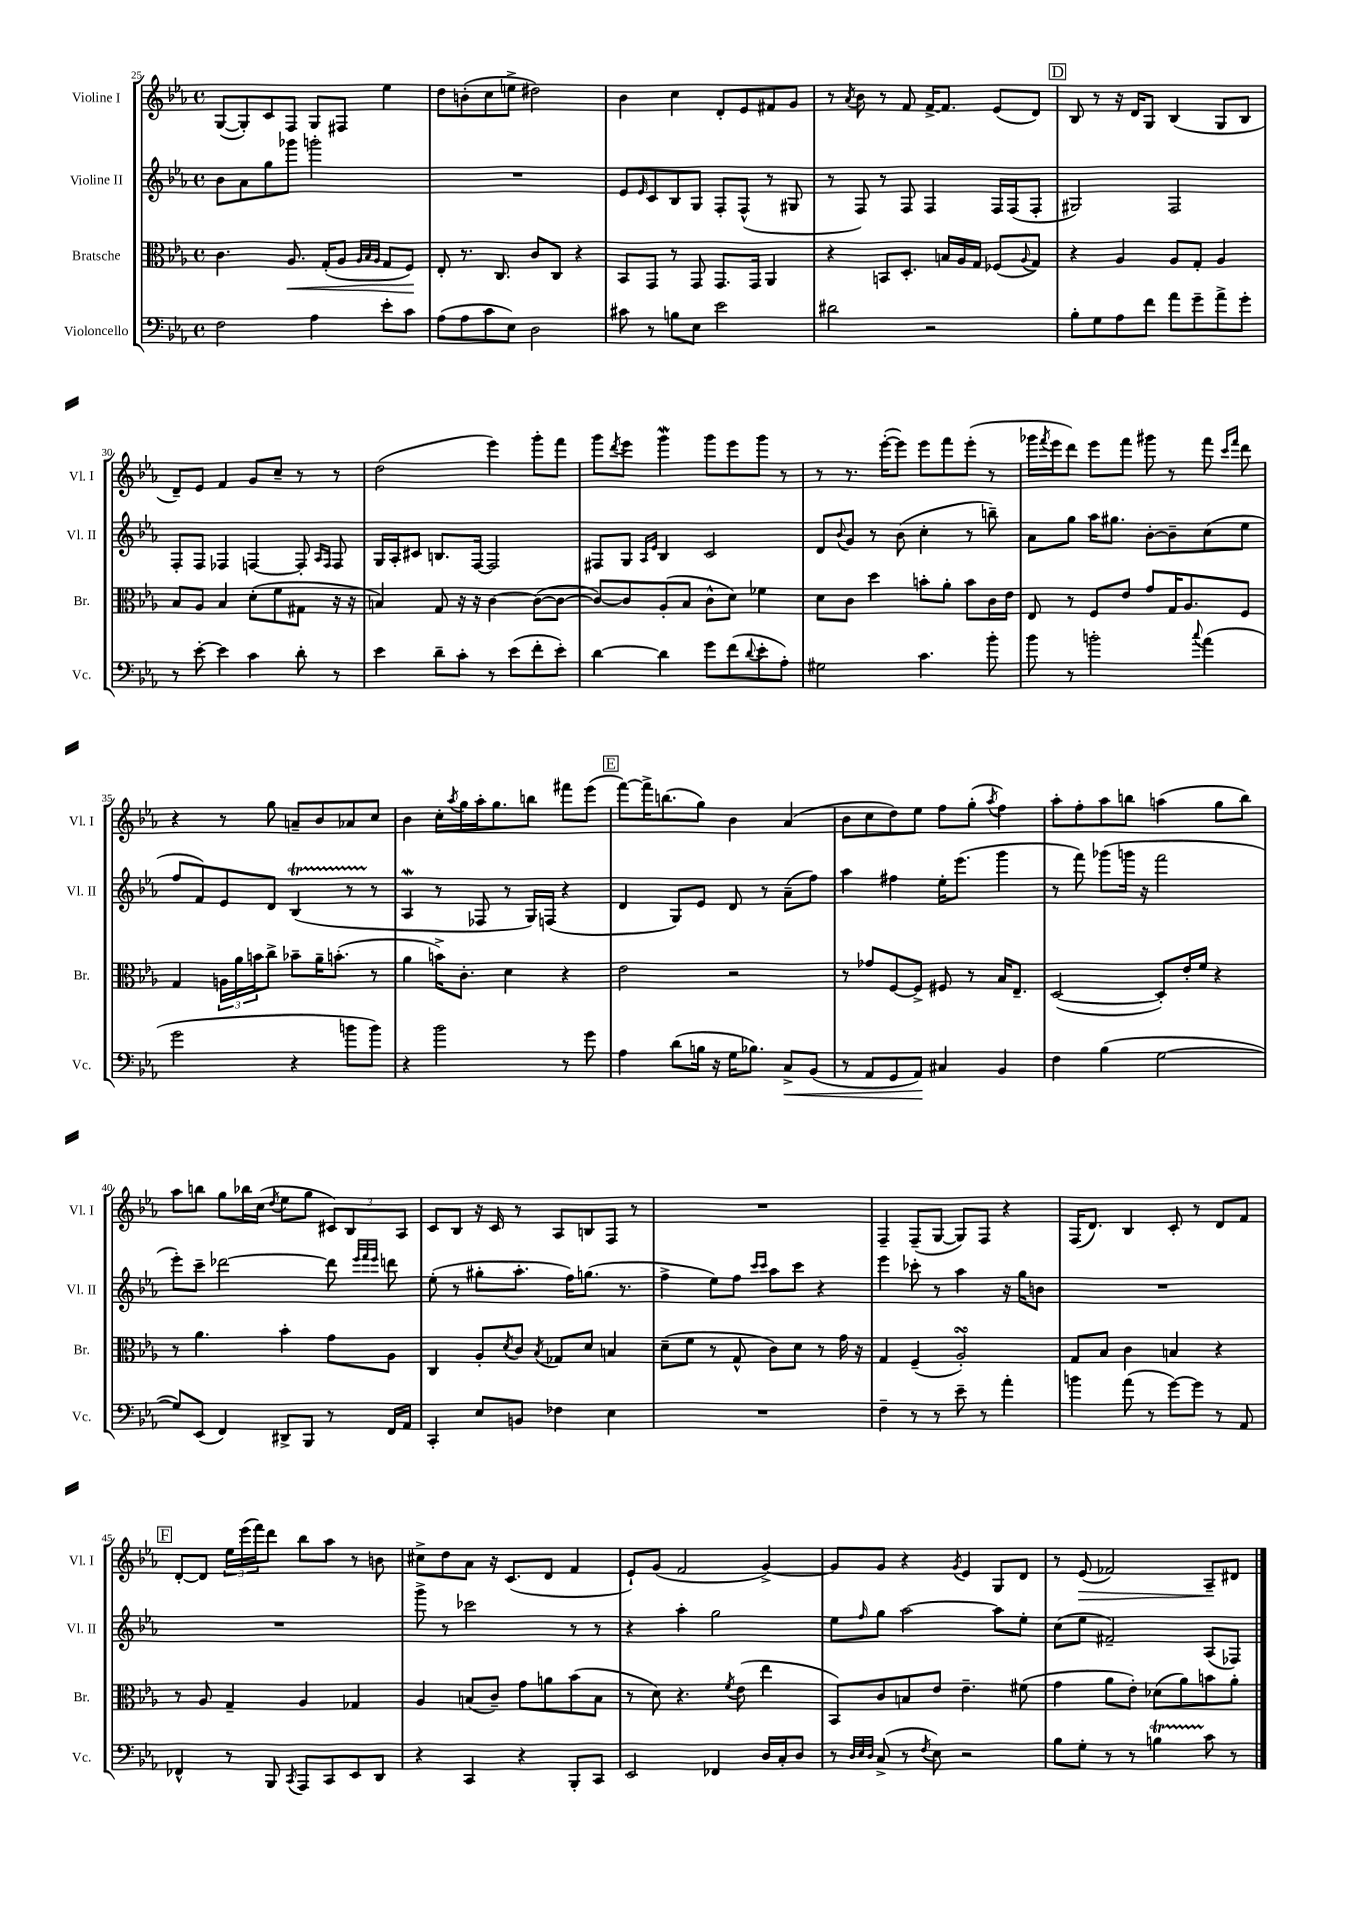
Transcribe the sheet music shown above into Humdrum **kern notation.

**kern	**dynam	**kern	**dynam	**kern	**kern	**dynam
*part4	*part4	*part3	*part3	*part2	*part1	*part1
*staff4	*staff4	*staff3	*staff3	*staff2	*staff1	*staff1
*I"Violoncello	*	*I"Bratsche	*	*I"Violine II	*I"Violine I	*
*I'Vc.	*	*I'Br.	*	*I'Vl. II	*I'Vl. I	*
*clefF4	*	*clefC3	*	*clefG2	*clefG2	*
*k[b-e-a-]	*	*k[b-e-a-]	*	*k[b-e-a-]	*k[b-e-a-]	*
*M4/4	*	*M4/4	*	*M4/4	*M4/4	*
*met(c)	*	*met(c)	*	*met(c)	*met(c)	*
=25	=25	=25	=25	=25	=25	=25
2F\	.	4.c\	.	8b-\L	([8G/L	.
.	.	.	.	8a-\	8G'/])	.
.	.	.	.	8gg\	8c/	.
!	!	!	!LO:HP:b	!	!	!
.	.	8.A-/	<	8ggg-X\J	8F/J	.
4A-\	.	.	.	2gggn'\	8G/L	.
.	.	(16G'/KL	.	.	.	.
.	.	8A-/J	.	.	8F#X/J	.
.	.	32qqA-/LLL	.	.	.	.
.	.	32qqB-/	.	.	.	.
.	.	32qqA-/JJJ	.	.	.	.
8e-'\L	.	8G/L	.	.	4ee-\	.
8c\J	.	8F/J)	.	.	.	.
.	.	.	[	.	.	.
=26	=26	=26	=26	=26	=26	=26
(8A-\L	.	8E-'/	.	1r	8dd\L	.
8A-\	.	8.r	.	.	(8bn'\	.
8c\	.	.	.	.	8cc\	.
.	.	8.C/	.	.	.	.
8E-\J)	.	.	.	.	8een^\J	.
2D\	.	8c/L	.	.	2dd#X\)	.
.	.	8C/J	.	.	.	.
.	.	4r	.	.	.	.
=27	=27	=27	=27	=27	=27	=27
8c#X\	.	8BB-/L	.	8e-/L	4b-\	.
.	.	.	.	16qqe-/	.	.
8r	.	8GG/J	.	8c/	.	.
8Bn\L	.	8r	.	8B-/	4cc\	.
8E-\J	.	8GG/	.	8G/J	.	.
2e-\	.	8.GG/L	.	8F'/L	8d'/L	.
.	.	.	.	(8F^^/J	8e-/	.
.	.	16GG/Jk	.	.	.	.
.	.	4AA-/	.	8r	8f#X/	.
.	.	.	.	8G#X/	8g/J	.
=28	=28	=28	=28	=28	=28	=28
2d#X\	.	4r	.	8r	8r	.
.	.	.	.	.	8qa-/	.
.	.	.	.	8F/)	8b-\	.
.	.	8BBn/L	.	8r	8r	.
.	.	8.D'/J	.	8F/	8f/	.
2r	.	.	.	4F/	[16f^/KL	.
.	.	16Bn/LL	.	.	8.f/J]	.
.	.	16A-/	.	.	.	.
.	.	16G/JJ	.	.	.	.
.	.	(8F-X/L	.	16F/LL	(8e-/L	.
.	.	.	.	(16F/J	.	.
.	.	8qqA-/	.	.	.	.
.	.	8G/J)	.	8F'/J	8d/J)	.
!!LO:REH:place=s1:t=D
=29	=29	=29	=29	=29	=29	=29
8B-'\L	.	4r	.	2G#X/)	8B-/	.
8G\	.	.	.	.	8r	.
8A-\	.	4A-/	.	.	16r	.
.	.	.	.	.	16d/KL	.
8f\J	.	.	.	.	8G/J	.
8a-\L	.	8A-/L	.	2F/	(4B-/	.
8g~\	.	8G'/J	.	.	.	.
8a-^\	.	4A-/	.	.	8G/L	.
8g'\J	.	.	.	.	8B-/J	.
!!LO:LB:g=z
=30	=30	=30	=30	=30	=30	=30
8r	.	8B-/L	.	8F'/L	8d~/L)	.
[8e-'\	.	8A-/J	.	8F/J	8e-/J	.
4e-\]	.	4B-/	.	4F-X/	4f/	.
4c\	.	(8d'\L	.	[4Fn/	8g/L	.
.	.	8f\	.	.	8cc~/J	.
8d'\	.	8G#X\J	.	8F'/]	8r	.
.	.	.	.	16qqA-/LL	.	.
.	.	.	.	16qqF/JJ	.	.
8r	.	16r	.	8F/	8r	.
.	.	16r	.	.	.	.
=31	=31	=31	=31	=31	=31	=31
4e-\	.	4Bn/)	.	16G/LL	(2dd\	.
.	.	.	.	16A-'/J	.	.
.	.	.	.	8c#X/J	.	.
8d~\L	.	8G/	.	8.Bn/L	.	.
8c'\J	.	16r	.	.	.	.
.	.	16r	.	[16F/Jk	.	.
8r	.	[4c\	.	2F/]	4eee-\)	.
(8e-\L	.	.	.	.	.	.
8f'\	.	(8c\L_	.	.	8ggg'\L	.
8e-'\J)	.	8c\J_	.	.	8fff\J	.
=32	=32	=32	=32	=32	=32	=32
[4d\	.	8c/L_)	.	8F#X/L	8ggg\L	.
.	.	.	.	.	8qddd/	.
.	.	8c/]	.	8G/J	8eee-\J	.
.	.	.	.	16qqA-/LL	.	.
.	.	.	.	16qqe-/JJ	.	.
4d\]	.	(8A-'/	.	4B-/	4gggW\	.
.	.	8B-/J	.	.	.	.
8g\L	.	8c^^\L	.	2c/	8ggg\L	.
(8f\	.	8d\J)	.	.	8eee-\	.
8qqd/	.	.	.	.	.	.
8e-'\	.	4f-X\	.	.	8ggg\J	.
8A-'\J)	.	.	.	.	8r	.
=33	=33	=33	=33	=33	=33	=33
2G#X\	.	8d\L	.	8d/L	8r	.
.	.	.	.	8qqb-/	.	.
.	.	8c\J	.	8g/J	8.r	.
.	.	4dd\	.	8r	.	.
.	.	.	.	.	([16eee-'\KL	.
.	.	.	.	(8b-\	8eee-\J])	.
4.c\	.	8bn'\L	.	4cc'\	8eee-\L	.
.	.	8a-'\J	.	.	8fff\	.
.	.	8b\L	.	8r	(8eee-'\J	.
8b-'\	.	16c\L	.	8bbn~\)	8r	.
.	.	16e-\JJ	.	.	.	.
=34	=34	=34	=34	=34	=34	=34
8b-\	.	8E-/	.	8a-\L	16ggg-X\LL	.
.	.	.	.	.	8qfff/	.
.	.	.	.	.	16eee-\J	.
8r	.	8r	.	8gg\J	8ddd\J)	.
2bn'\	.	8F/L	.	16aa-\KL	8eee-\L	.
.	.	.	.	8.gg#X\J	.	.
.	.	8e-/J	.	.	8fff\J	.
.	.	8g/L	.	[8b-'\L	8ggg#X\	.
.	.	16G/K	.	8b-~\]	8r	.
.	.	8.A-/	.	.	.	.
8qqcc/	.	.	.	.	.	.
(4a-\	.	.	.	(8cc\	8fff\	.
.	.	.	.	.	16qqccc/LL	.
.	.	.	.	.	16qqfff/JJ	.
.	.	8F/J	.	8ee-\J	8ddd\	.
!!LO:LB:g=z
=35	=35	=35	=35	=35	=35	=35
2g\	.	4G/	.	8ff/L	4r	.
.	.	.	.	8f/)	.	.
.	.	24An\LL	.	8e-/	8r	.
.	.	24a-\	.	.	.	.
.	.	24bn\J	.	.	.	.
.	.	8cc^\J	.	8d/J	8gg\	.
4r	.	8b-X~\L	.	(4B-T/	8an~/L	.
.	.	16a-~\K	.	.	8b-/	.
.	.	(8.bn'\J	.	.	.	.
8bn\L	.	.	.	8r	8a-X/	.
8b\J)	.	8r	.	8r	8cc/J	.
=36	=36	=36	=36	=36	=36	=36
4r	.	4a-\	.	4A-w/	4b-\	.
2b-\	.	16bn^\KL)	.	8r	16cc'\LL	.
.	.	.	.	.	8qaa-/	.
.	.	8.c'\J	.	.	16gg\	.
.	.	.	.	8F-X/	16aa-'\J	.
.	.	.	.	.	8.gg\	.
.	.	4d\	.	8r	.	.
.	.	.	.	16G/LL)	8bbn\J	.
.	.	.	.	(16Fn/JJ	.	.
8r	.	4r	.	4r	8fff#X\L	.
8g\	.	.	.	.	(8eee-\J	.
!!LO:REH:place=s1:t=E
=37	=37	=37	=37	=37	=37	=37
4A-\	.	2e-\	.	4d/	[8fff\L)	.
.	.	.	.	.	16fff^\K]	.
.	.	.	.	.	(8.bbn\	.
(8d\L	.	.	.	8G/L)	.	.
16Bn\Jk	.	.	.	8e-/J	8gg\J)	.
16r	.	.	.	.	.	.
16G\KL	.	2r	.	8d/	4b-\	.
8.B-X\J)	.	.	.	.	.	.
.	.	.	.	8r	.	.
!	!LO:HP:b	!	!	!	!	!
8C^/L	<	.	.	(8a-~\L	(4a-/	.
(8BB-/J	.	.	.	8ff\J)	.	.
=38	=38	=38	=38	=38	=38	=38
8r	.	8r	.	4aa-\	8b-\L	.
8AA-/L	.	8g-X/L	.	.	8cc\	.
8GG/	.	[8F/	.	4ff#X\	8dd\)	.
8AA-/J)	.	8F^/J]	.	.	8ee-\J	.
4C#X/	[	8F#X/	.	16ee-'\KL	8ff\L	.
.	.	.	.	(8.eee-\J	.	.
.	.	8r	.	.	(8gg'\J	.
.	.	.	.	.	8qaa-/	.
4BB-/	.	16B-/KL	.	4ggg\	4ff\)	.
.	.	8.E-~/J	.	.	.	.
=39	=39	=39	=39	=39	=39	=39
4F\	.	([2D/	.	8r	8aa-'\L	.
.	.	.	.	8fff\)	8ff'\	.
(4B-\	.	.	.	(8ggg-X\L	8aa-\	.
.	.	.	.	16gggn\Jk	8bbn\J	.
.	.	.	.	16r	.	.
[2G\	.	8D'/L])	.	2fff\	(4aan\	.
.	.	16e-'/L	.	.	.	.
.	.	16f/JJ	.	.	.	.
.	.	4r	.	.	8gg\L	.
.	.	.	.	.	8bb\J)	.
!!LO:LB:g=z
=40	=40	=40	=40	=40	=40	=40
8G/L])	.	8r	.	8eee-'\L)	8aa-\L	.
(8EE-/J	.	4.a-\	.	8ccc~\J	8bbn\J	.
4FF/)	.	.	.	[2ddd-X\	8gg\L	.
.	.	.	.	.	16bb-X\L	.
.	.	.	.	.	(16cc\JJ	.
.	.	.	.	.	8qdd/	.
8DD#X^/L	.	4b-'\	.	.	8ee-\L	.
8BBB-/J	.	.	.	.	8gg\J	.
8r	.	8g\L	.	8ddd-\]	12c#X/L)	.
.	.	.	.	.	12B-/	.
.	.	.	.	32qqeee-/LLL	.	.
.	.	.	.	32qqfff/	.	.
.	.	.	.	32qqeee-/JJJ	.	.
16FF/LL	.	8A-\J	.	8dddn\	.	.
.	.	.	.	.	12A-/J	.
16AA-/JJ	.	.	.	.	.	.
=41	=41	=41	=41	=41	=41	=41
4CC'/	.	4C/	.	(8ee-'\	8c/L	.
.	.	.	.	8r	8B-/J	.
8E-/L	.	8A-'/L	.	8gg#X'\L	16r	.
.	.	.	.	.	16c/	.
.	.	8qd/	.	.	.	.
8BBn/J	.	8c/J	.	8.aa-'\J	8r	.
.	.	8qB-/	.	.	.	.
4F-X\	.	8G-X/L	.	.	8A-/L	.
.	.	.	.	16ff\KL)	.	.
.	.	8d/J	.	(8.ggn\J	8Bn/	.
4E-\	.	4Bn/	.	.	8F/J	.
.	.	.	.	8.r	.	.
.	.	.	.	.	8r	.
=42	=42	=42	=42	=42	=42	=42
1r	.	(8d~\L	.	4ff^\	1r	.
.	.	8f\J	.	.	.	.
.	.	8r	.	8ee-\L)	.	.
.	.	8G^^/	.	8ff\J	.	.
.	.	.	.	16qqccc/LL	.	.
.	.	.	.	16qqccc/JJ	.	.
.	.	8c\L)	.	8aa-\L	.	.
.	.	8d\J	.	8ccc\J	.	.
.	.	8r	.	4r	.	.
.	.	16g\	.	.	.	.
.	.	16r	.	.	.	.
=43	=43	=43	=43	=43	=43	=43
4F~\	.	4G/	.	4eee-\	4F~/	.
8r	.	(4F~/	.	8ccc-X'\	(8F~/L	.
8r	.	.	.	8r	[8G/J	.
8e-~\	.	2A-sSSs'/)	.	4aa-\	8G/L])	.
8r	.	.	.	.	8F/J	.
4a-'\	.	.	.	16r	4r	.
.	.	.	.	16gg\KL	.	.
.	.	.	.	8bn\J	.	.
=44	=44	=44	=44	=44	=44	=44
4bn\	.	8G/L	.	1r	(16F/KL	.
.	.	.	.	.	8.d/J)	.
.	.	8B-/J	.	.	.	.
(8a-\	.	4c\	.	.	4B-/	.
8r	.	.	.	.	.	.
[8g\L)	.	4Bn/	.	.	8c'/	.
8g\J]	.	.	.	.	8r	.
8r	.	4r	.	.	8d/L	.
8AA-/	.	.	.	.	8f/J	.
!!LO:LB:g=z
!!LO:REH:place=s1:t=F
=45	=45	=45	=45	=45	=45	=45
4FF-X^^/	.	8r	.	1r	[8d'/L	.
.	.	8A-/	.	.	8d/J]	.
8r	.	4G~/	.	.	24ee-\LL	.
.	.	.	.	.	(24eee-\	.
.	.	.	.	.	24fff\J)	.
8BBB-/	.	.	.	.	8ddd\J	.
8qCC/	.	.	.	.	.	.
8AAA-/L	.	4A-/	.	.	8bb-\L	.
8CC/	.	.	.	.	8aa-\J	.
8EE-/	.	4G-X/	.	.	8r	.
8DD/J	.	.	.	.	8bn\	.
=46	=46	=46	=46	=46	=46	=46
4r	.	4A-/	.	8ggg^\	8cc#X^\L	.
.	.	.	.	8r	8dd\	.
4CC/	.	(8Bn/L	.	2ccc-X\	8a-\J	.
.	.	8c~/J)	.	.	16r	.
.	.	.	.	.	(8.c/L	.
4r	.	8g\L	.	.	.	.
.	.	8an\	.	.	8d/J	.
8BBB-'/L	.	(8b-\	.	8r	4f/	.
8CC/J	.	8B\J	.	8r	.	.
=47	=47	=47	=47	=47	=47	=47
2EE-/	.	8r	.	4r	8e-`/L)	.
.	.	8d\)	.	.	(8g/J	.
.	.	4.r	.	4aa-'\	2f/	.
4FF-X/	.	.	.	2gg\	.	.
.	.	8qf/	.	.	.	.
.	.	(8e-\	.	.	.	.
16D/LL	.	4ee-\	.	.	[4g^/)	.
16C'/J	.	.	.	.	.	.
8D/J	.	.	.	.	.	.
=48	=48	=48	=48	=48	=48	=48
8r	.	8BB-/L)	.	8ee-\L	8g/L]	.
32qqD/LLL	.	.	.	.	.	.
32qqE-/	.	.	.	.	.	.
32qqD/JJJ	.	.	.	16qqff/	.	.
(8C^/	.	8c/	.	8gg\J	8g/J	.
8r	.	8Bn/	.	[2aa-\	4r	.
8qF/	.	.	.	.	.	.
8E-\)	.	8e-/J	.	.	.	.
.	.	.	.	.	8qg/	.
2r	.	4.e-~\	.	.	4e-/	.
.	.	.	.	8aa-\L]	8G/L	.
.	.	(8f#X\	.	8ee-'\J	8d/J	.
=49	=49	=49	=49	=49	=49	=49
8B-\L	.	4g\	.	(8cc\L	8r	.
!	!	!	!	!	!	!LO:HP:b
8G'\J	.	.	.	8ee-\J	(8e-/	>
8r	.	8a-\L	.	2f#X~/)	2f-X/)	.
8r	.	8e-'\J)	.	.	.	.
4Bnt\	.	(8d-X\L	.	.	.	.
.	.	8a-\)	.	.	.	.
8c\	.	8bn\	.	(8A-/L	8A-~/L	.
8r	.	8a-'\J	.	8F-X/J)	8d#X/J	]
==	==	==	==	==	==	==
*-	*-	*-	*-	*-	*-	*-
